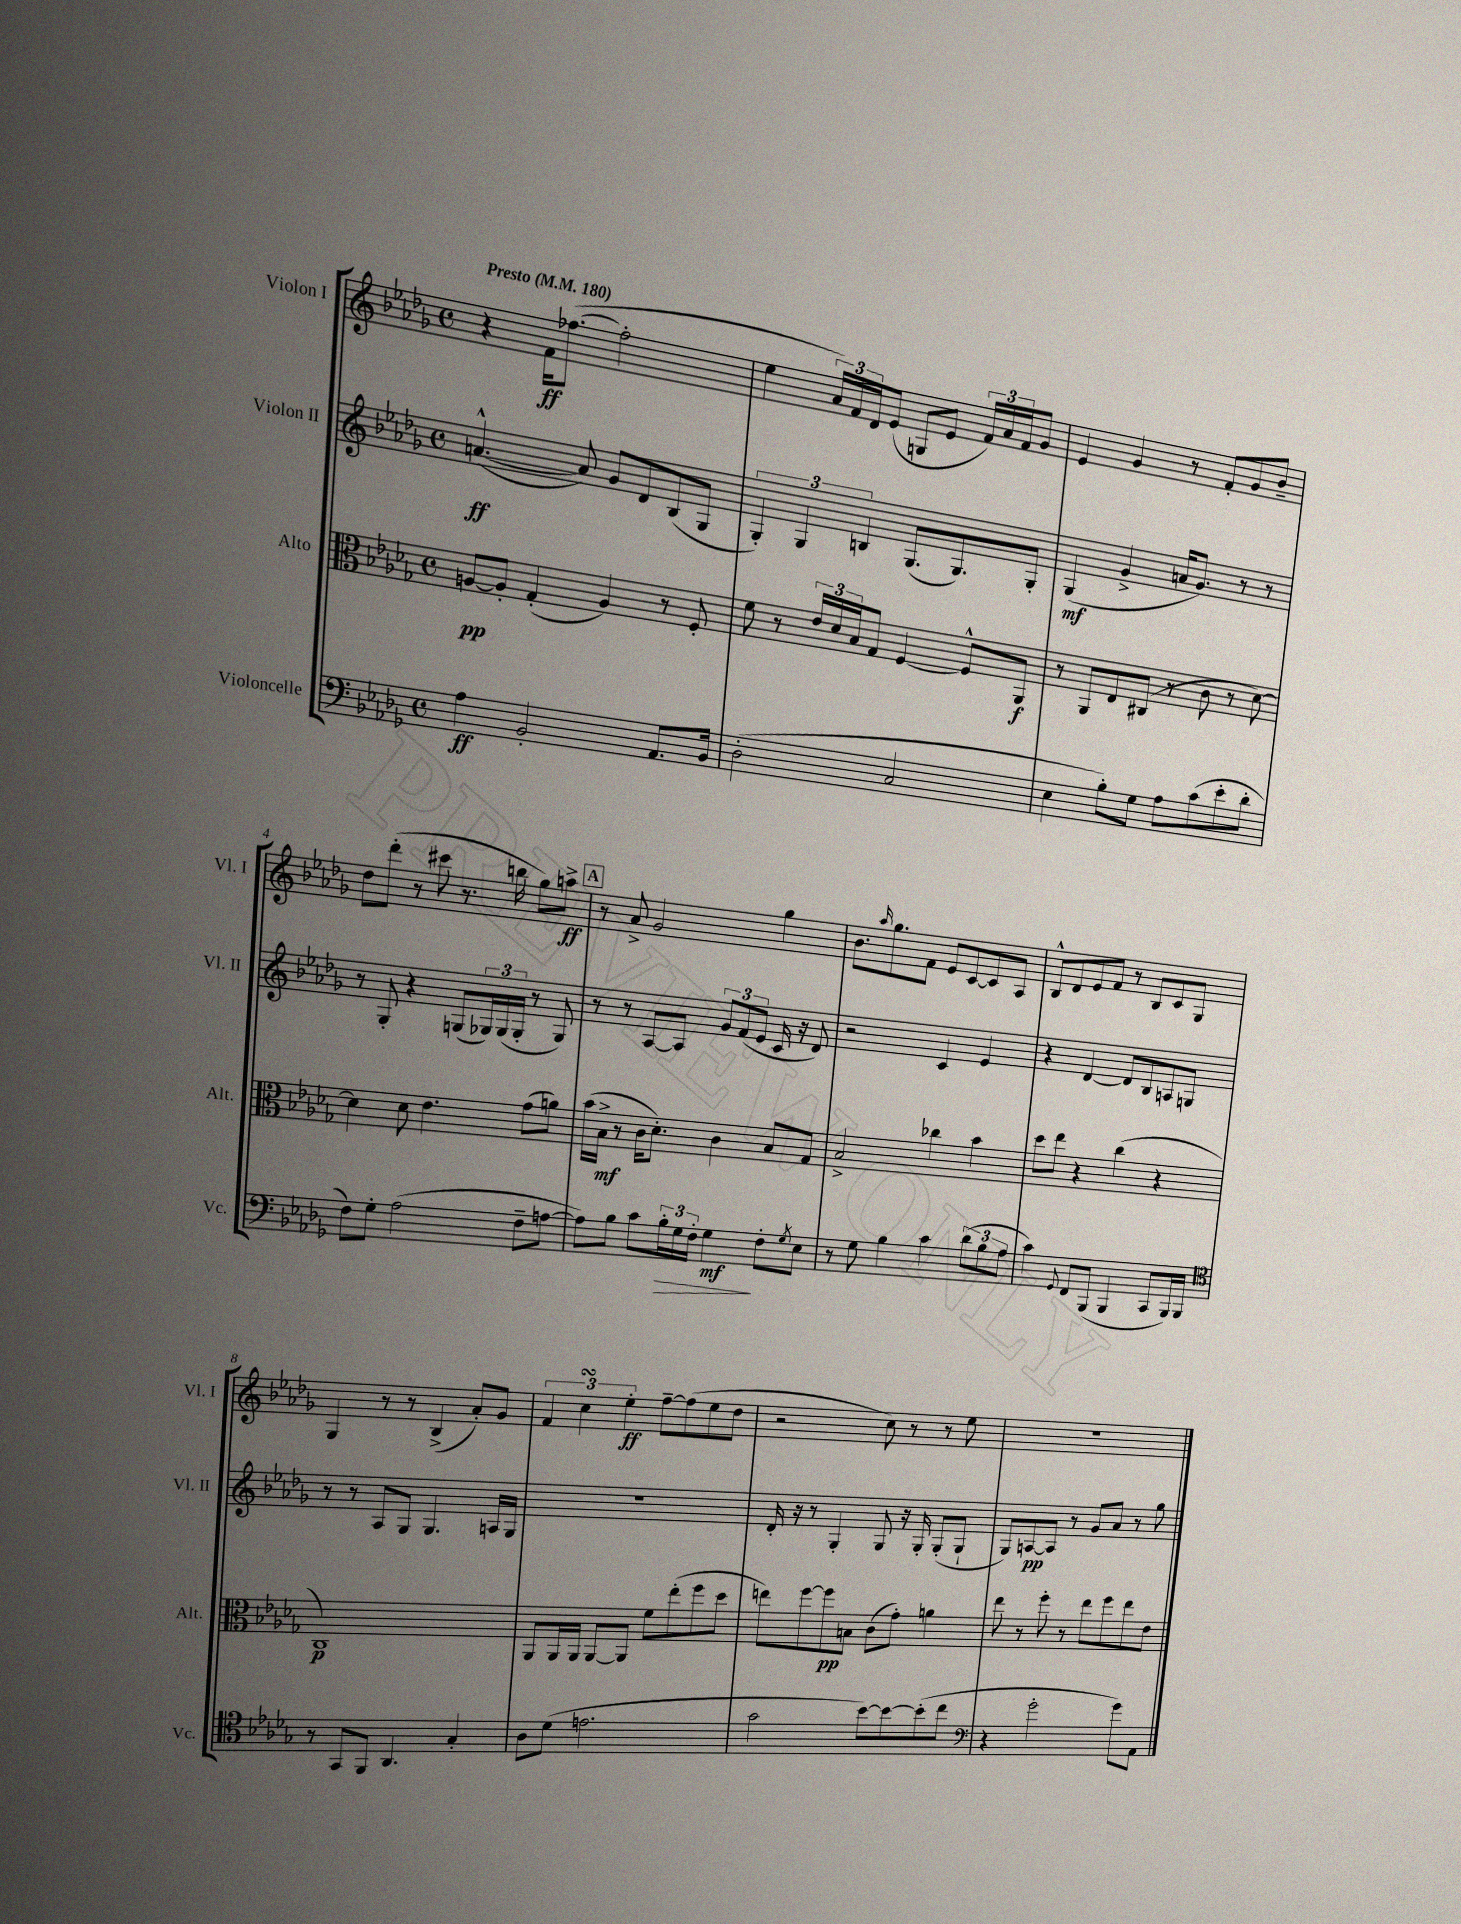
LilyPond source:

<<
\new StaffGroup <<
\new Staff = "s0" \with { instrumentName = "Violon I" shortInstrumentName = "Vl. I" } {
    \clef treble \key des \major \defaultTimeSignature \time 4/4 \tempo "Presto" 4 = 180
    r4 f'16\ff fes''8.~( fes''2-. |
    ees''4 \tuplet 3/2 { aes'16) f'16 des'16 } ees'8( g8 ees'8 \tuplet 3/2 { f'16) aes'16 f'16 } ges'8 |
    ees'4 ges'4 r8 f'8-. ges'8 bes'8-- |
    des''8 des'''8-.( r8 cis'''8 r8. b''16 ges''8) a''8->\ff |
    \mark \markup { \box "A" } r8 aes'8-> ges'2 ges''4 |
    bes'8. \grace { aes''16 } ges''8. f'8 ees'8 c'8~ c'8 aes8 |
    bes8-^ des'8 ees'8 f'8 r8 bes8 c'8 ges8 |
    ges4 r8 r8 bes4->( aes'8-.) ges'8 |
    \tuplet 3/2 { f'4 c''4\turn ees''4-.\ff } f''8~-- f''8( ees''8 des''8 |
    r2 c''8) r8 r8 ees''8 |
    r1 \bar "|." |
}
\new Staff = "s1" \with { instrumentName = "Violon II" shortInstrumentName = "Vl. II" } {
    \clef treble \key des \major \defaultTimeSignature \time 4/4
    a'4.~-^\ff( a'8) ges'8 des'8 bes8( ges8 |
    \tuplet 3/2 { ges4-.) ges4 b4 } ges8.( ges8.) ges8-. |
    ges4\mf( ges'4-> a'16 ges'8.) r8 r8 |
    r8 ges8-. r4 g8( \tuplet 3/2 { ges16) ges16( ges16-. } r8 ges8) |
    \mark \markup { \box "A" } r8 r8 aes8~ aes8 \tuplet 3/2 { ges'8 f'8( ees'8 } c'16 r16 des'8) |
    r2 c'4 ees'4 |
    r4 des'4~ des'8 bes8 a8 g8 |
    r8 r8 aes8 ges8 ges4. a16 ges16 |
    R1 |
    des'16-. r16 r8 ges4-. ges8 r16 ges16-. ges8-.( ges8-! |
    ges8) a8~\pp a8 r8 ges'8 aes'8 r8 ges''8 \bar "|." |
}
\new Staff = "s2" \with { instrumentName = "Alto" shortInstrumentName = "Alt." } {
    \clef alto \key des \major \defaultTimeSignature \time 4/4
    a8~\pp a8-. ges4-.( a4) r8 f8-. |
    f'8 r8 \tuplet 3/2 { ees'16 des'16 bes16 } ges8 f4~ f8-^ aes,8\f |
    r8 aes,8 ees8 cis8( r8 c'8 r8 des'8~) |
    des'4 des'8 ees'4. ges'8( a'8) |
    \mark \markup { \box "A" } bes'16( bes16->\mf r8 c'16 des'8.-.) c'4 bes8 ges8 |
    bes2-> ces''4 bes'4 |
    des''8 ees''8 r4 c''4( r4 |
    c1\p) |
    aes,8 aes,16 aes,16 aes,8~ aes,8 f'8 ees''8-.( f''8 des''8 |
    e''8) f''8~ f''8\pp b8 c'8( ges'8-.) a'4 |
    ees''8 r8 f''8-. r8 ees''8 f''8 ees''8 ees'8 \bar "|." |
}
\new Staff = "s3" \with { instrumentName = "Violoncelle" shortInstrumentName = "Vc." } {
    \clef bass \key des \major \defaultTimeSignature \time 4/4
    aes4\ff bes,2-. aes,8. bes,16 |
    des2-.( c2 |
    ees4 bes8-.) ges8 aes8 c'8( ees'8-. des'8-. |
    f8) ges8-. aes2( f8-- a8~ |
    \mark \markup { \box "A" } a8) bes8 c'8 \tuplet 3/2 { bes16-.\> ges16 f16-. } ges4\mf\! f8-. \acciaccatura { ges8 } ees8 |
    r8 ges8 bes4 c'4 \tuplet 3/2 { des'8( bes8 aes8 } |
    c'4) \appoggiatura { ges,8 } f,8 bes,,8( bes,,4 c,8 bes,,16) bes,,16 |
    \clef tenor r8 ges,8 f,8 aes,4. ges4-. |
    aes8 des'8( e'2. |
    ges'2 bes'8~) bes'8~ bes'8-.( c''8 |
    \clef bass r4 ges'2-. ges'8) aes,8 \bar "|." |
}
>>
>>
